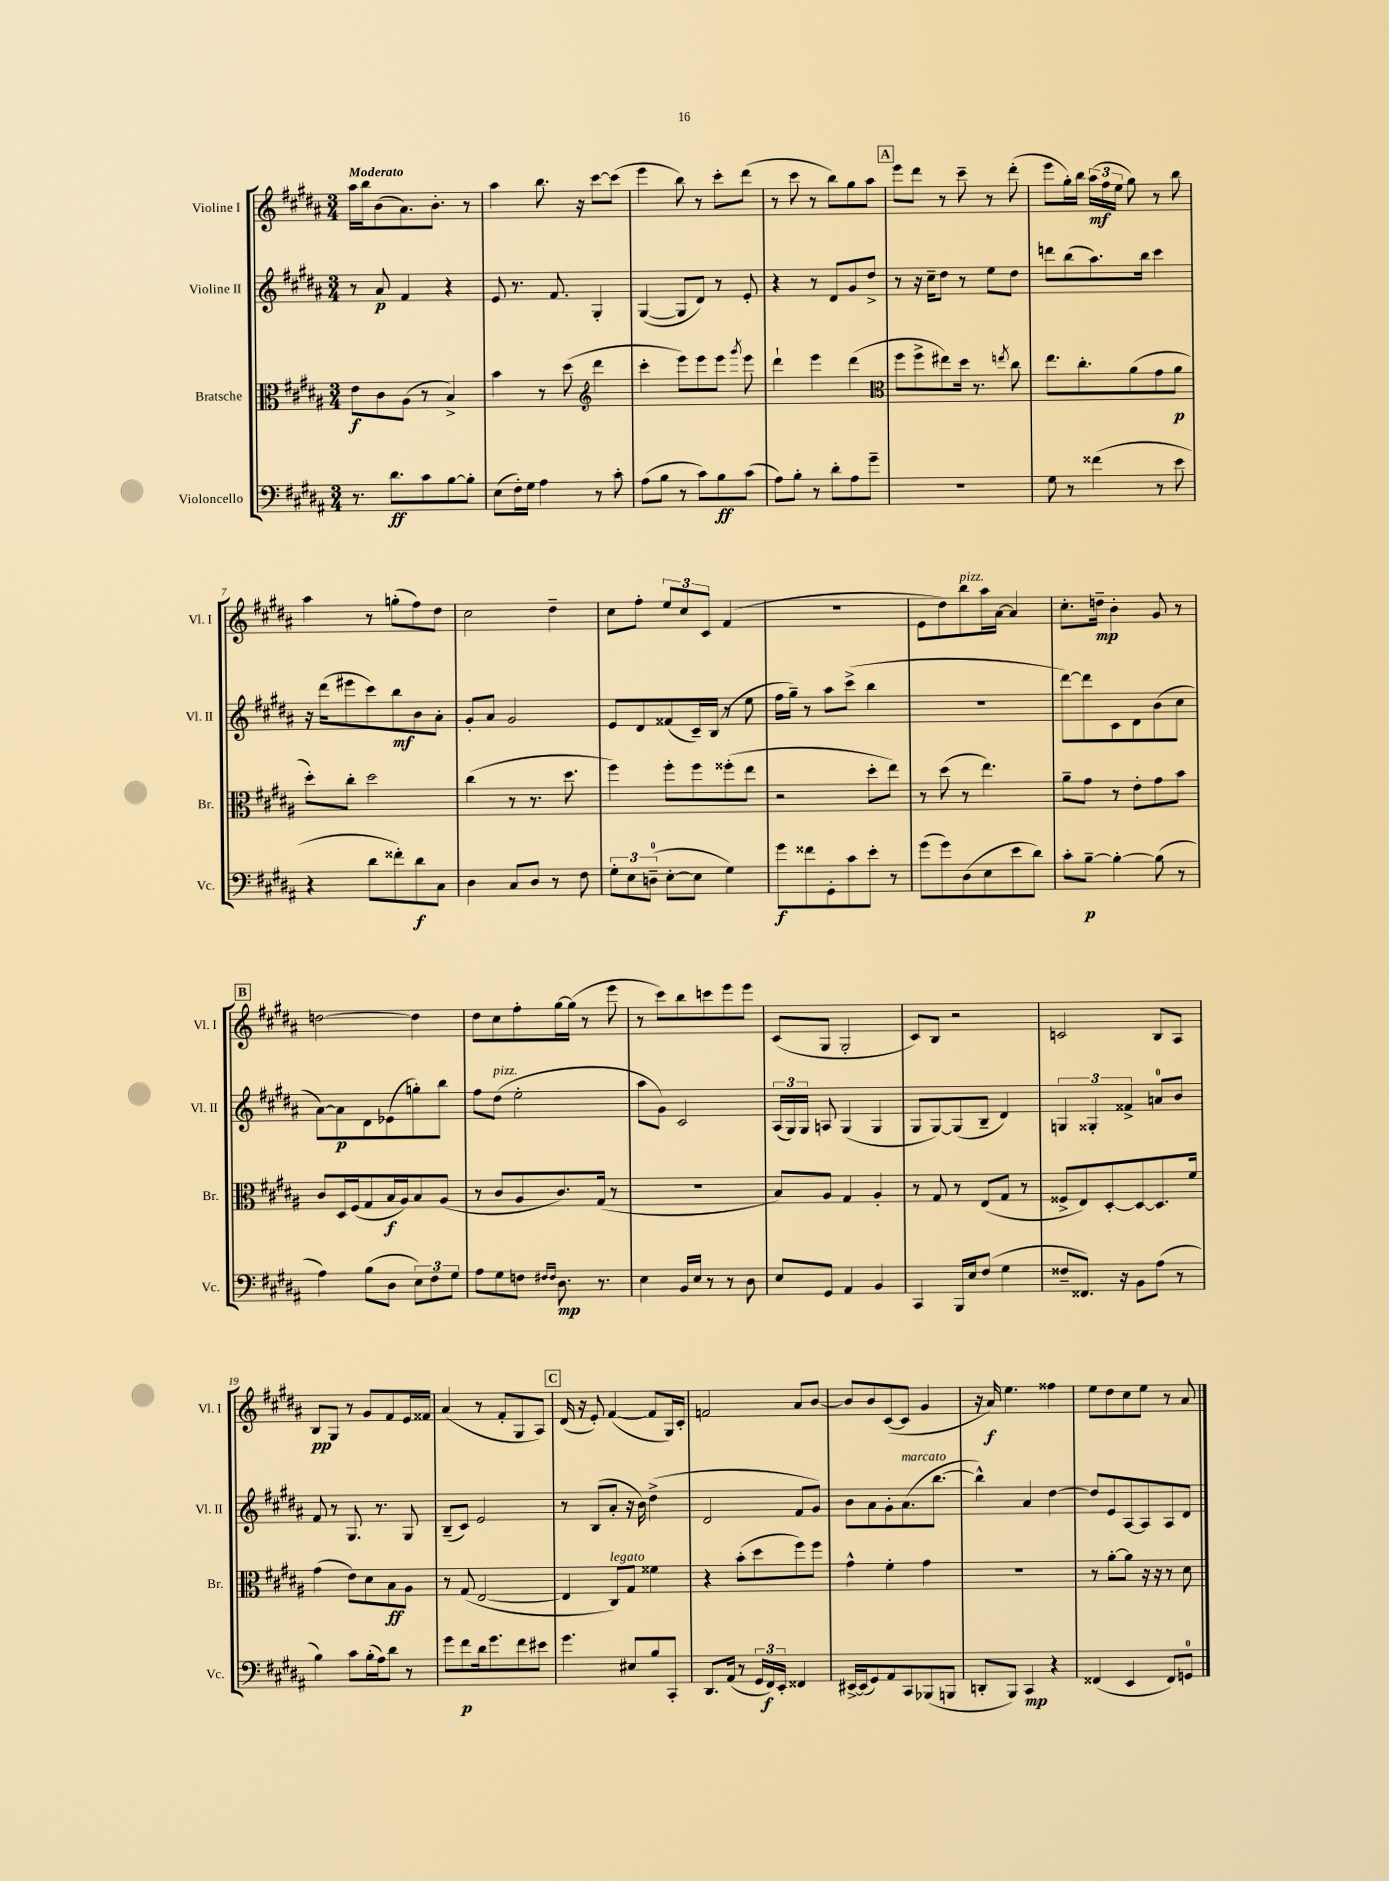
<<
\new StaffGroup <<
\new Staff = "s0" \with { instrumentName = "Violine I" shortInstrumentName = "Vl. I" } {
    \clef treble \key b \major \numericTimeSignature \time 3/4 \tempo "Moderato"
    \autoBeamOff ais''16[ b''16 b'8( ais'8.) b'8.]-. r8 |
    ais''4 b''8. r16 cis'''8[~ cis'''8]( |
    e'''4 b''8) r8 cis'''8[-. dis'''8]( |
    r8 cis'''8 r8 b''8[) gis''8 ais''8] |
    \mark \markup { \box "A" } e'''8[ dis'''8] r8 cis'''8-- r8 dis'''8-.( |
    e'''8[ gis''16-.) b''16] \tuplet 3/2 { ais''16[\mf( fis''16 e''16] } gis''8) r8 b''8 |
    ais''4 r8 g''8[-.( fis''8) dis''8] |
    cis''2 dis''4-- |
    cis''8[ fis''8]-. \tuplet 3/2 { e''8[ cis''8 cis'8] } fis'4( |
    R2. |
    e'8[ dis''8) b''8^\markup { \italic "pizz." } ais''16 ais'16]~ ais'4 |
    cis''8.[-. d''16]--\mp b'4-. gis'8 r8 |
    \mark \markup { \box "B" } d''2~ d''4 |
    dis''8[ cis''8 fis''8-. gis''16~ gis''16]( r8 e'''8 |
    r8 cis'''8[) b''8 c'''8 e'''8 e'''8] |
    cis'8[( gis8] gis2-. |
    cis'8[) b8] r2 |
    c'2 b8[ ais8] |
    b8[\pp gis8] r8 gis'8[ fis'8 e'16 fisis'16] |
    ais'4( r8 fis'8[-. gis8 ais8]) |
    \mark \markup { \box "C" } dis'16( r16 e'8-.) fis'4~( fis'8[ gis16) cis'16]-. |
    f'2 ais'8[ b'8]~ |
    b'8[ b'8 cis'8~( cis'8] gis'4 |
    r16 ais'16\f) e''4. fisis''4 |
    e''8[ dis''8 cis''8 e''8] r8 ais'8 \bar "|." |
}
\new Staff = "s1" \with { instrumentName = "Violine II" shortInstrumentName = "Vl. II" } {
    \clef treble \key b \major \numericTimeSignature \time 3/4
    \autoBeamOff r8 ais'8\p fis'4 r4 |
    e'8 r8. fis'8. gis4-. |
    gis4~( gis8[ dis'8]) r8 e'8-. |
    r4 r8 dis'8[ gis'8 dis''8]-> |
    \mark \markup { \box "A" } r8 r16 cis''16[-- dis''8] r8 e''8[ dis''8] |
    d'''8[ b''8( ais''8.) b''16] cis'''4 |
    r16 dis'''16[( eis'''8 cis'''8) b''8\mf b'8 ais'8]-. |
    gis'8[-. ais'8] gis'2 |
    e'8[ dis'8 fisis'8( cis'16--) b16]( r8 e''8 |
    fis''16[ gis''16]--) r8 ais''8[ cis'''8]->( b''4 |
    R2. |
    dis'''8[~) dis'''8 cis'8 dis'8 b'8( cis''8] |
    \mark \markup { \box "B" } ais'8[~) ais'8\p dis'8 ees'8( g''8-.) b''8] |
    fis''8[ dis''8]^\markup { \italic "pizz." }( e''2-. |
    ais''8[ gis'8]) cis'2 |
    \tuplet 3/2 { ais16[( gis16) gis16] } a8 gis4( gis4 |
    gis8[ gis8~) gis8( b8]-- dis'4) |
    \tuplet 3/2 { g4 gisis4-. fisis'4-> } a'8[-0 b'8] |
    fis'8 r8 gis8. r8. gis8 |
    b8[--( cis'8]) e'2 |
    \mark \markup { \box "C" } r8 b8[( ais'8]-. r16 b'16) dis''4->( |
    dis'2 fis'8[ gis'8]) |
    b'8[ ais'8 gis'8-. ais'8.^\markup { \italic "marcato" }( b''8.]~ |
    b''4-^) ais'4 dis''4~ |
    dis''8[ e'8 ais8~ ais8 ais8 dis'8] \bar "|." |
}
\new Staff = "s2" \with { instrumentName = "Bratsche" shortInstrumentName = "Br." } {
    \clef alto \key b \major \numericTimeSignature \time 3/4
    \autoBeamOff e'8[\f cis'8 ais8]( r8 b4->) |
    b'4 r8 dis''8( \clef treble dis'''4 |
    cis'''4-. e'''8[) e'''8 e'''8] \acciaccatura { gis'''8 } e'''8 |
    dis'''4-! e'''4 dis'''4( |
    \mark \markup { \box "A" } \clef alto fis''8[ fis''8-> eis''8) dis''16] r8. \acciaccatura { e''8 } cis''8 |
    e''8.[ cis''8.-. ais'8( gis'8 ais'8]\p |
    dis''8[-.) cis''8]-. dis''2 |
    cis''4( r8 r8. dis''8. |
    fis''4) fis''8[-. fis''8 fisis''8-.( e''8] |
    r2 dis''8[-. e''8]) |
    r8 dis''8( r8 e''4.) |
    ais'8[-- gis'8] r8 e'8[-. gis'8 b'8] |
    \mark \markup { \box "B" } cis'8[ dis16 fis16( gis8 b16\f ais16) b8 ais8]( |
    r8 cis'8[ ais8 cis'8.) gis16]( r8 |
    R2. |
    b8[) ais8] gis4 ais4-. |
    r8 gis8 r8 e8[( gis8] r8 |
    fisis8[-> e8) dis8~-. dis8~ dis8. fis'16] |
    gis'4( e'8[) dis'8 b8\ff ais8] |
    r8 gis8( e2~ |
    \mark \markup { \box "C" } e4 cis8[^\markup { \italic "legato" }) gis8] fisis'4 |
    r4 b'8[-.( dis''8 fis''8) fis''8] |
    gis'4-^ fis'4-. gis'4 |
    R2. |
    r8 ais'8[~-. ais'8] r16 r16 r8 dis'8 \bar "|." |
}
\new Staff = "s3" \with { instrumentName = "Violoncello" shortInstrumentName = "Vc." } {
    \clef bass \key b \major \numericTimeSignature \time 3/4
    \autoBeamOff r8. dis'8.[\ff cis'8 b8~ b8]-. |
    e8[( fis16-.) gis16] ais4 r8 cis'8-. |
    ais8[( b8] r8 cis'8[) b8\ff cis'8]( |
    ais8[) b8]-. r8 dis'8[-. ais8 gis'8]-- |
    \mark \markup { \box "A" } R2. |
    gis8 r8 fisis'4( r8 e'8 |
    r4 dis'8[ fisis'8-.) dis'8\f cis8] |
    dis4 cis8[ dis8] r8 fis8 |
    \tuplet 3/2 { gis8[-. e8 d8]-0--( } e8[~-. e8] gis4) |
    gis'8[\f fisis'8 gis,8-. cis'8 e'8]-. r8 |
    gis'8[( gis'8) dis8( e8 e'8 dis'8]) |
    cis'8[-. b8]~--\p b4~-. b8( r8 |
    \mark \markup { \box "B" } ais4) b8[( dis8] \tuplet 3/2 { e8[) fis8 gis8] } |
    ais8[ gis8 f8] \grace { fis16[ fis16] } dis8.\mp r8. |
    e4 b,16[ e16] r8 r8 dis8 |
    e8[ gis,8] ais,4 b,4 |
    cis,4 b,,16[ e16 fis8]( gis4 |
    fisis8[-- fisis,8.]) r16 b,8[ ais8]( r8 |
    b4) cis'8[ b16-.( ais16) dis'8] r8 |
    gis'8[ fis'8\p dis'16 gis'8. fis'8 eis'8] |
    \mark \markup { \box "C" } gis'4. eis8[ b8 cis,8]-. |
    dis,8.[ ais,16]( r8 \tuplet 3/2 { gis,16[ fis,16\f) e,16]-. } fisis,4 |
    eis,16[~-> eis,16( gis,8) ais,8 cis,8 bes,,8( b,,8] |
    d,8[-. b,,8]) cis,4\mp r4 |
    fisis,4( e,4 fisis,8[) g,8]-0 \bar "|." |
}
>>
>>
